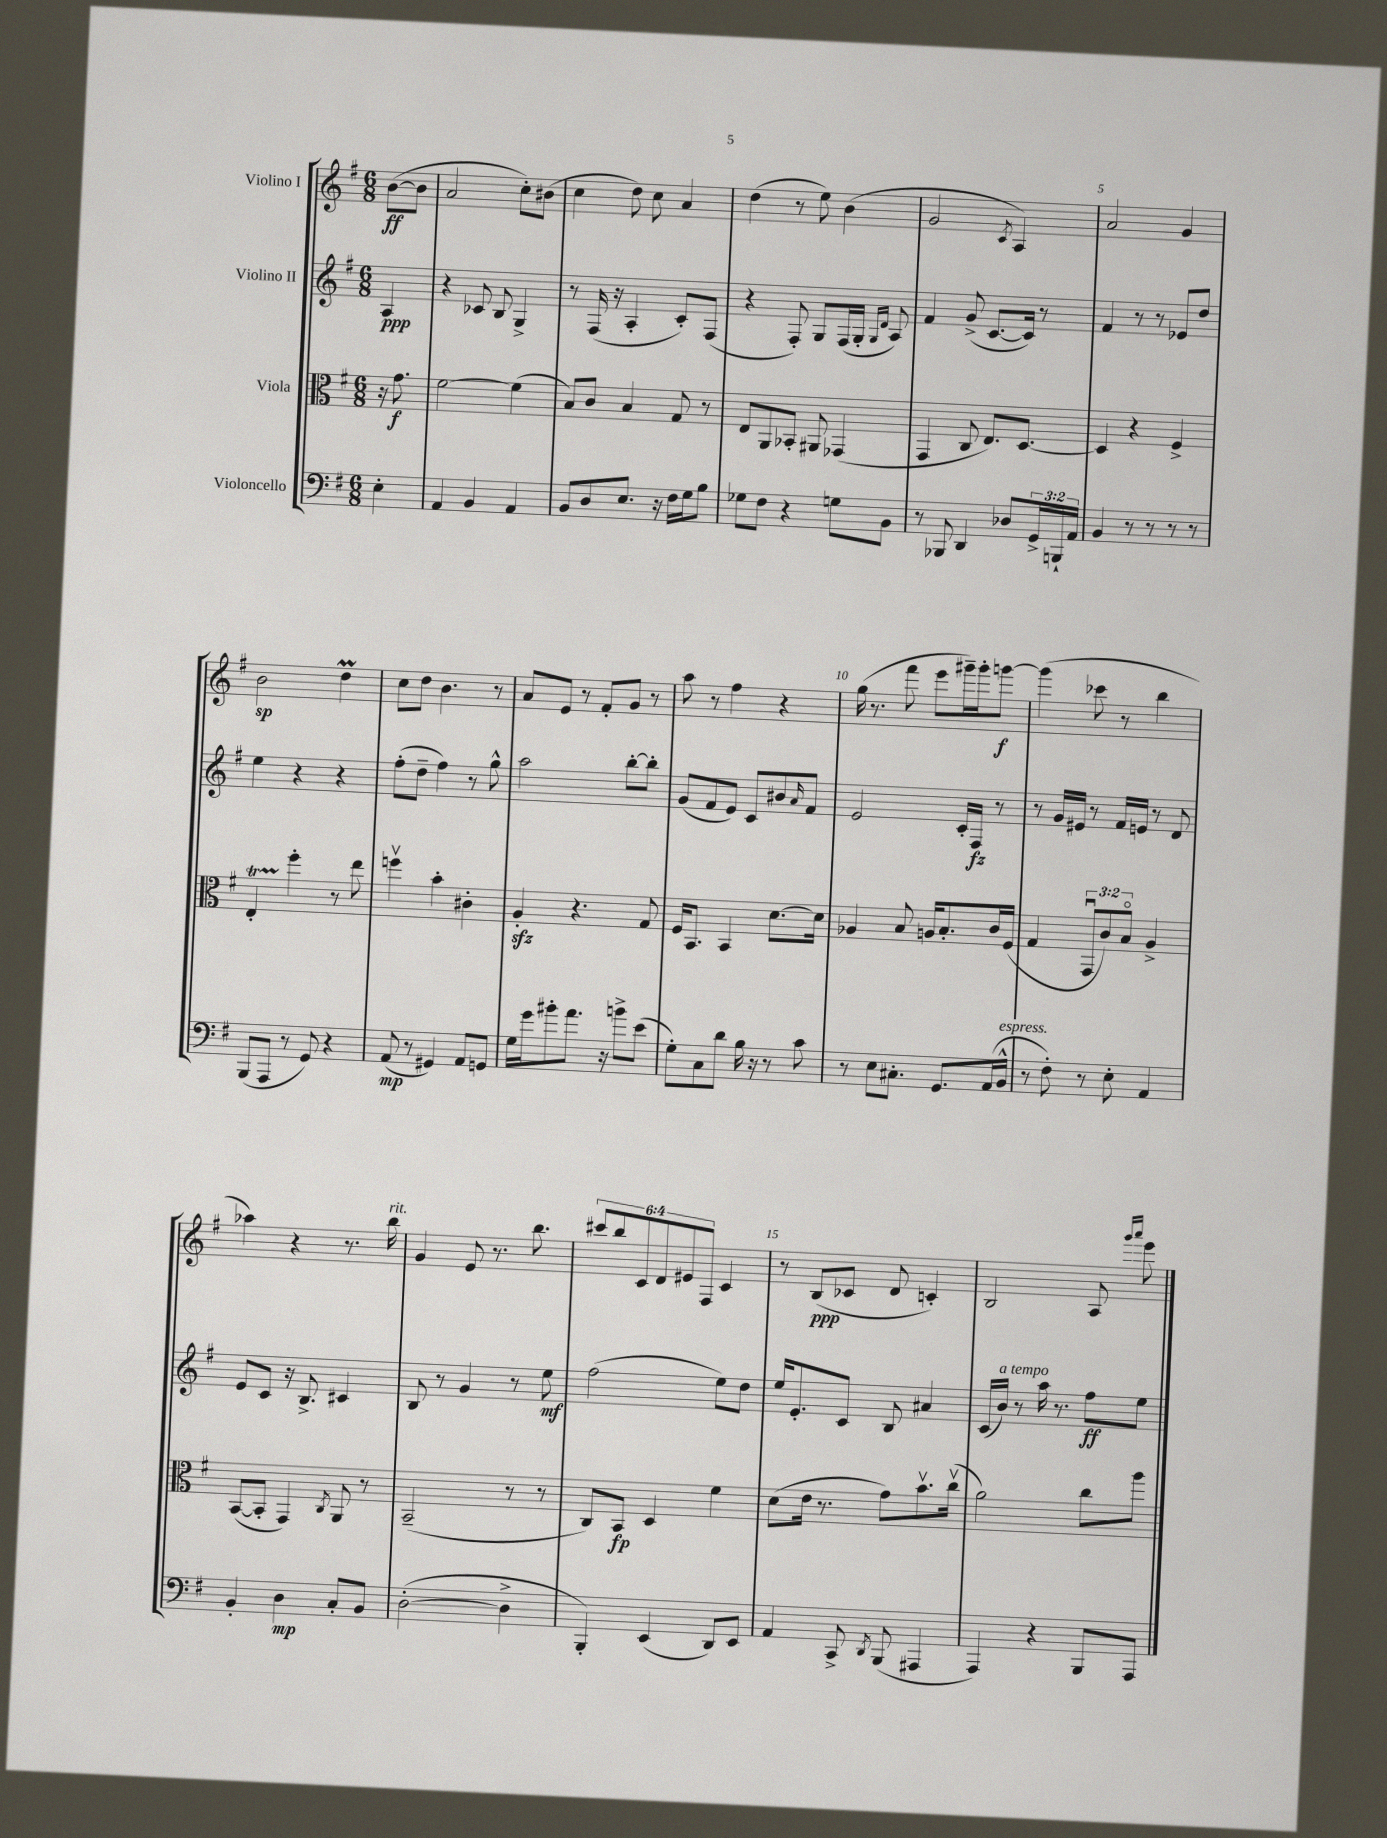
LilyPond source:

<<
\new StaffGroup <<
\new Staff = "s0" \with { instrumentName = "Violino I" } {
    \clef treble \key g \major \numericTimeSignature \time 6/8 \override Staff.TupletNumber.text = #tuplet-number::calc-fraction-text \partial 4
    b'8~\ff( b'8 |
    a'2 c''8-.) bis'8( |
    c''4 d''8) c''8 a'4 |
    d''4( r8 e''8) b'4( |
    g'2 \acciaccatura { c'8 } a4) |
    a'2 g'4 |
    b'2\sp d''4\prall |
    c''8 d''8 b'4. r8 |
    a'8 e'8 r8 fis'8-. g'8 r8 |
    a''8 r8 fis''4 r4 |
    g''16( r8. fis'''8 e'''8 gis'''16--) gis'''16-. g'''8~\f |
    g'''4( ces'''8 r8 b''4 |
    aes''4) r4 r8. b''16^\markup { \italic "rit." } |
    g'4 e'8 r8. b''8. |
    \tuplet 6/4 { cis'''8 b''8 c'8 d'8 eis'8 fis8 } c'4 |
    r8 b8\ppp( ces'8 d'8 c'4-.) |
    b2 a8 \grace { g'''16 a'''16 } e'''8 \bar "|." |
}
\new Staff = "s1" \with { instrumentName = "Violino II" } {
    \clef treble \key g \major \numericTimeSignature \time 6/8 \partial 4
    a4\ppp |
    r4 ces'8 b8 g4-> |
    r8 fis16( r16 a4-. c'8-.) fis8( |
    r4 fis8-.) g8 fis16( g16-. \grace { g16 d'16 } a8) |
    fis'4 g'8->( c'8.~ c'16) r8 |
    fis'4 r8 r8 ees'8 d''8 |
    e''4 r4 r4 |
    fis''8-.( d''8-- fis''4) r8 g''8-^ |
    a''2 b''8~-. b''8-. |
    g'8( fis'8 e'8) c'8 bis'8 \grace { a'16 } fis'8 |
    e'2 c'16-. fis16\fz r8 |
    r8 g'16 eis'16 r8 fis'16 e'16 r8 d'8 |
    e'8 c'8 r16 b8.-> cis'4 |
    b8 r8 g'4 r8 e''8\mf |
    fis''2( e''8) d''8 |
    e''16 e'8.-. c'8 b8 ais'4 |
    c'16( b'16^\markup { \italic "a tempo" }) r8 a''16 r8. fis''8\ff e''8 \bar "|." |
}
\new Staff = "s2" \with { instrumentName = "Viola" } {
    \clef alto \key g \major \numericTimeSignature \time 6/8 \override Staff.TupletNumber.text = #tuplet-number::calc-fraction-text \partial 4
    r16 g'8.\f |
    fis'2~ fis'4( |
    b8) c'8 b4 g8 r8 |
    e8 a,8 bes,8-. ais,8 ges,4( |
    g,4 c8 e8.) d8.~ |
    d4 r4 fis4-> |
    e4-.\startTrillSpan fis''4-.\stopTrillSpan r8 e''8 |
    f''4\upbow b'4-. cis'4-. |
    a4-.\sfz r4. g8 |
    fis16 b,8. b,4 d'8.~ d'16 |
    aes4 b8 a16 b8.-. c'16 fis16( |
    g4 \tuplet 3/2 { g,8\downbow c'8) b8\flageolet } a4-> |
    b,8~( b,8-. g,4) \acciaccatura { c8 } a,8 r8 |
    b,2--( r8 r8 |
    c8) b,8\fp d4 fis'4 |
    d'8( e'16 r8. g'8) b'8.\upbow c''16\upbow( |
    a'2) c''8 a''8 \bar "|." |
}
\new Staff = "s3" \with { instrumentName = "Violoncello" } {
    \clef bass \key g \major \numericTimeSignature \time 6/8 \override Staff.TupletNumber.text = #tuplet-number::calc-fraction-text \partial 4
    e4-. |
    a,4 b,4 a,4 |
    b,8 d8 e8. r16 fis16 g16 b8 |
    ges8 fis8 r4 g8 b,8 |
    r8 bes,,8 d,4 des8 \tuplet 3/2 { g,16-> b,,16-! a,16 } |
    b,4 r8 r8 r8 r8 |
    b,,8( a,,8 r8 g,8) r4 |
    a,8\mp( r8 gis,4) a,8 g,8 |
    g16 g'16 bis'8-. a'8. r16 b'8-> e'8( |
    g8-.) c8 d'8 b16 r16 r8 c'8 |
    r8 e8 cis8.-. g,8. a,16( b,16-^^\markup { \italic "espress." } |
    r8 fis8-.) r8 e8-. a,4 |
    b,4-. d4\mp c8-. b,8 |
    d2~-.( d4-> |
    b,,4-.) e,4( d,8) e,8 |
    a,4 c,8-> \acciaccatura { d,8 } b,,8( ais,,4 |
    a,,4) r4 b,,8 a,,8 \bar "|." |
}
>>
>>
\layout { \context { \Score \override BarNumber.break-visibility = ##(#f #t #t) barNumberVisibility = #(every-nth-bar-number-visible 5) } }
